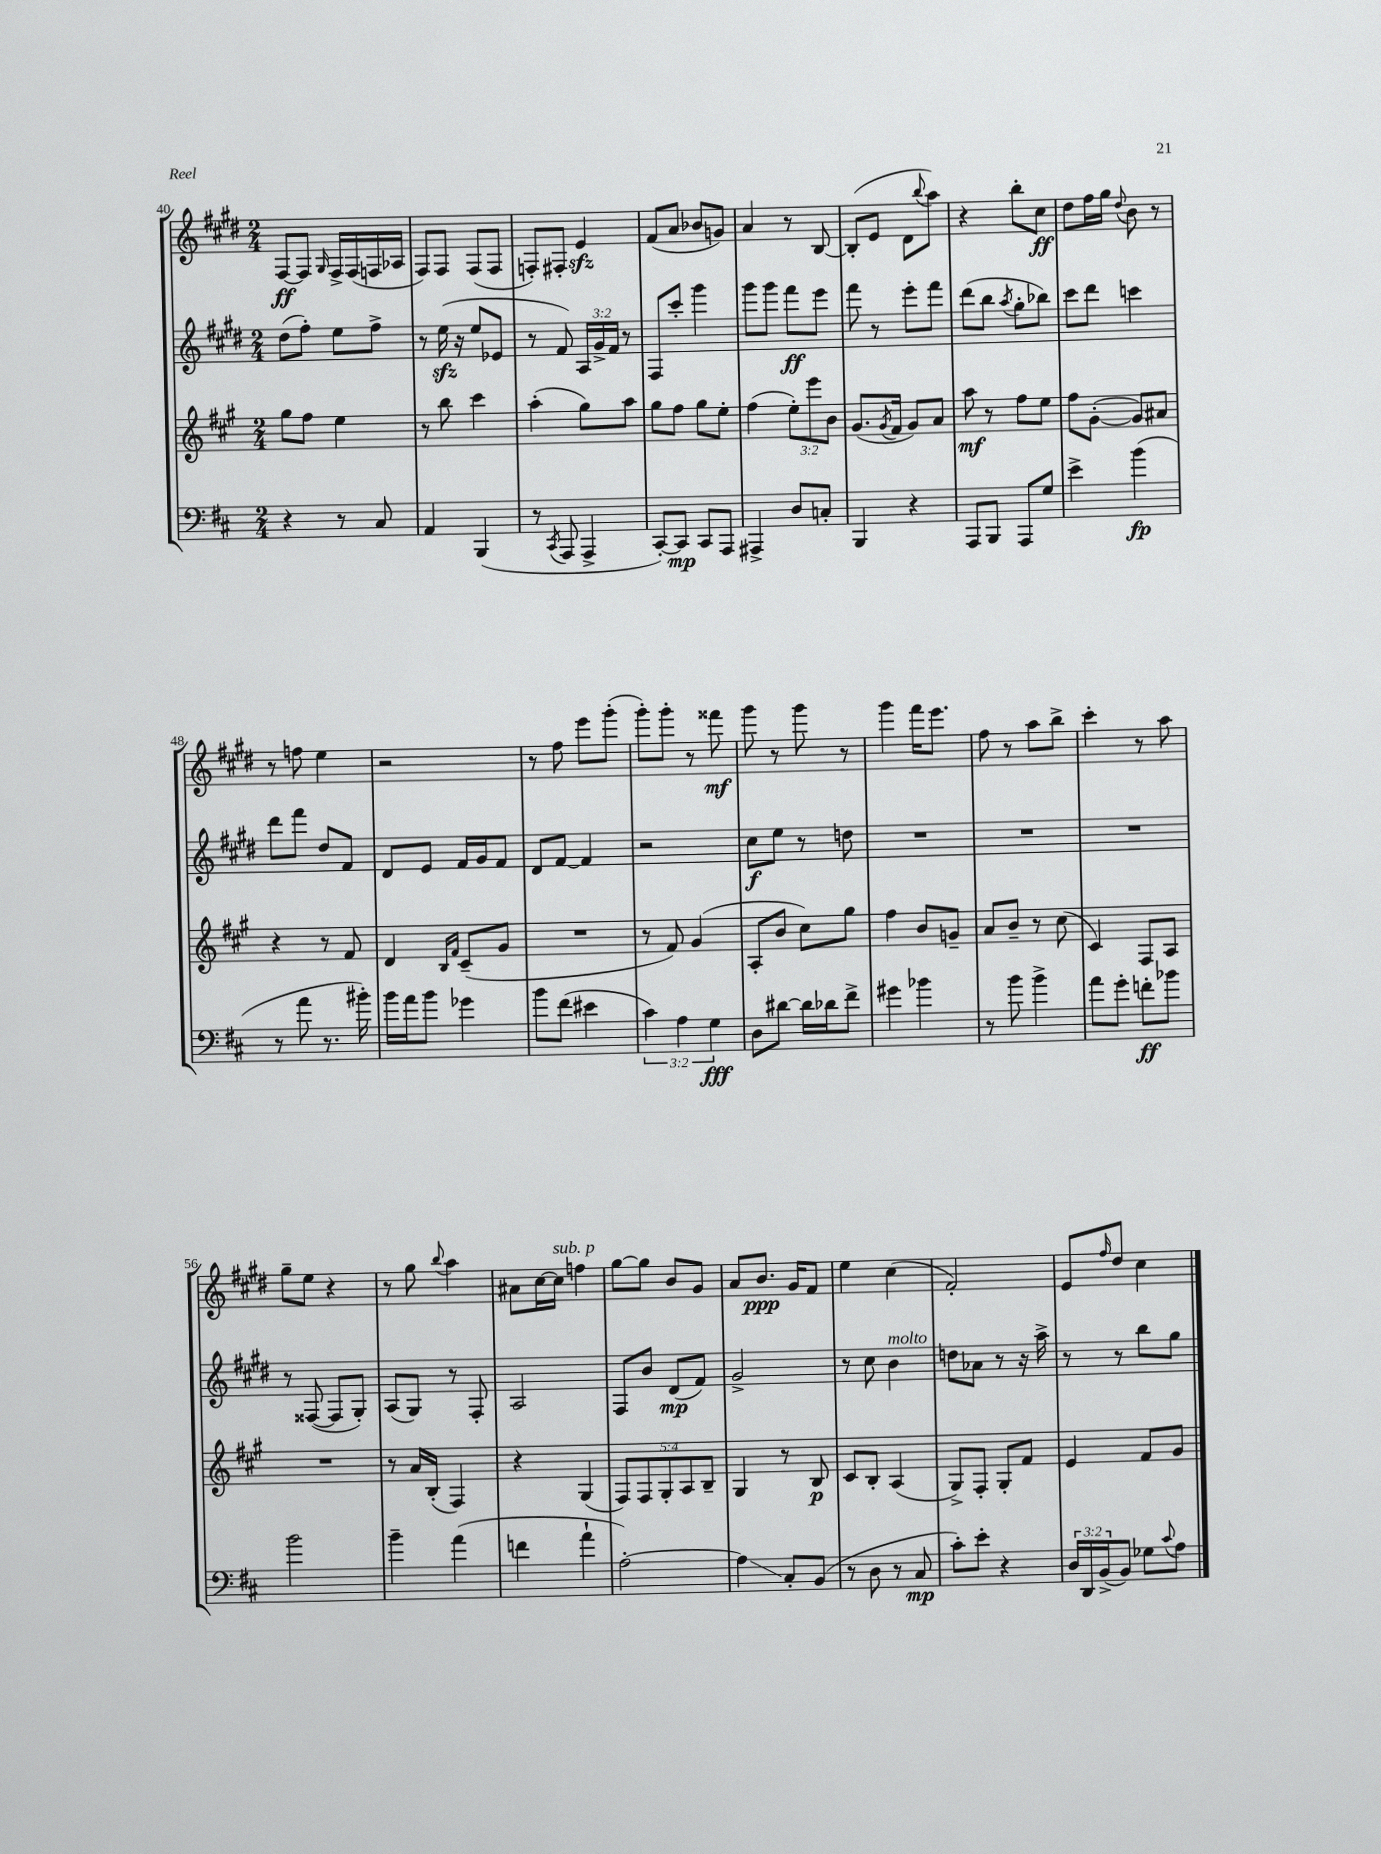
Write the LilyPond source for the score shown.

<<
\new StaffGroup <<
\new Staff = "s0" {
    \clef treble \key e \major \numericTimeSignature \time 2/4
    fis8~\ff fis8 \grace { gis16 } fis16-> fis16( f16 aes16 |
    fis8) fis8 fis8( fis8 |
    f8-.) fis8-. e'4\sfz |
    fis'8( a'8 bes'8 g'8) |
    a'4 r8 b8~ |
    b8-.( e'8 dis'8 \appoggiatura { b''8 } a''8) |
    r4 b''8-. cis''8\ff |
    dis''8 fis''16 gis''16 \appoggiatura { dis''8 } b'8 r8 |
    r8 f''8 e''4 |
    r2 |
    r8 fis''8 e'''8 gis'''8-.( |
    gis'''8-.) gis'''8-. r8 fisis'''8\mf |
    gis'''8 r8 gis'''8 r8 |
    gis'''4 fis'''16 e'''8. |
    fis''8 r8 a''8 b''8-> |
    cis'''4-. r8 a''8 |
    gis''8-- e''8 r4 |
    r8 gis''8 \appoggiatura { b''8 } a''4 |
    ais'8 cis''16~ cis''16^\markup { \italic "sub. p" } f''4 |
    gis''8~ gis''8 b'8 gis'8 |
    a'8 b'8.\ppp gis'16 fis'8 |
    e''4 cis''4( |
    fis'2-.) |
    e'8 \grace { fis''16 } dis''8 cis''4 \bar "|." |
}
\new Staff = "s1" {
    \clef treble \key e \major \numericTimeSignature \time 2/4 \override Staff.TupletNumber.text = #tuplet-number::calc-fraction-text
    dis''8( fis''8-.) e''8 fis''8-> |
    r8 e''16\sfz( r16 e''8 ees'8 |
    r8 fis'8) \tuplet 3/2 { a16 gis'16-> fis'16 } r8 |
    fis8 cis'''8-. gis'''4 |
    gis'''8 gis'''8 fis'''8\ff e'''8 |
    fis'''8 r8 e'''8-. fis'''8 |
    dis'''8( b''8 \acciaccatura { a''8 } gis''8-. bes''8) |
    cis'''8 dis'''8 c'''4 |
    dis'''8 fis'''8 dis''8 fis'8 |
    dis'8 e'8 fis'16 gis'16 fis'8 |
    dis'8 fis'8~ fis'4 |
    r2 |
    cis''8\f e''8 r8 d''8 |
    R2 |
    R2 |
    R2 |
    r8 fisis8~( fisis8 gis8-.) |
    a8( gis8) r8 fis8-. |
    a2 |
    fis8 b'8 dis'8\mp( fis'8) |
    gis'2-> |
    r8 cis''8 b'4^\markup { \italic "molto" } |
    d''8 aes'8 r8 r16 a''16-> |
    r8 r8 b''8 gis''8 \bar "|." |
}
\new Staff = "s2" {
    \clef treble \key a \major \numericTimeSignature \time 2/4 \override Staff.TupletNumber.text = #tuplet-number::calc-fraction-text
    gis''8 fis''8 e''4 |
    r8 b''8 cis'''4 |
    a''4-.( gis''8) a''8 |
    gis''8 fis''8 gis''8 e''8-. |
    fis''4( \tuplet 3/2 { e''8-.) e'''8 b'8 } |
    gis'8.( \acciaccatura { gis'8 } fis'16 gis'8) a'8 |
    a''8\mf r8 fis''8 e''8 |
    fis''8 gis'8~-.( gis'8) ais'8 |
    r4 r8 fis'8 |
    d'4 \grace { b16 fis'16 } cis'8--( gis'8 |
    R2 |
    r8 fis'8) gis'4( |
    a8-. b'8 cis''8) gis''8 |
    fis''4 b'8 g'8-- |
    a'8 b'8-- r8 cis''8( |
    cis'4) fis8 a8 |
    R2 |
    r8 a'16 b16-.( fis4) |
    r4 gis4( |
    \tuplet 5/4 { fis8) fis8 gis8-. a8 b8-- } |
    gis4 r8 b8\p |
    cis'8 b8-. a4( |
    gis8->) fis8-. gis8-. fis'8 |
    e'4 fis'8 gis'8 \bar "|." |
}
\new Staff = "s3" {
    \clef bass \key d \major \numericTimeSignature \time 2/4 \override Staff.TupletNumber.text = #tuplet-number::calc-fraction-text
    r4 r8 cis8 |
    a,4 b,,4( |
    r8 \acciaccatura { cis,8 } a,,8 a,,4-> |
    cis,8~-.) cis,8\mp cis,8 a,,8 |
    ais,,4-> d8 c8-. |
    b,,4 r4 |
    a,,8 b,,8 a,,8 g8 |
    e'4-> b'4\fp( |
    r8 a'8 r8. bis'16-.) |
    b'16 a'16 b'8 ges'4 |
    b'8 fis'8( eis'4 |
    \tuplet 3/2 { cis'4) a4 g4\fff } |
    d8 dis'8~ dis'16 des'16 fis'8-> |
    gis'4 bes'4 |
    r8 b'8 b'4-> |
    a'8 g'8-. f'8-.\ff bes'8 |
    b'2 |
    b'4-- a'4( |
    f'4 a'4-! |
    a2~-.) |
    a4\glissando cis8-. b,8( |
    r8 d8 r8 cis8\mp |
    cis'8-.) e'8-. r4 |
    \tuplet 3/2 { d16 d,16 b,16->( } b,8) ges8 \appoggiatura { cis'8 } a8 \bar "|." |
}
>>
>>
\layout { \context { \Score currentBarNumber = #40 } }
